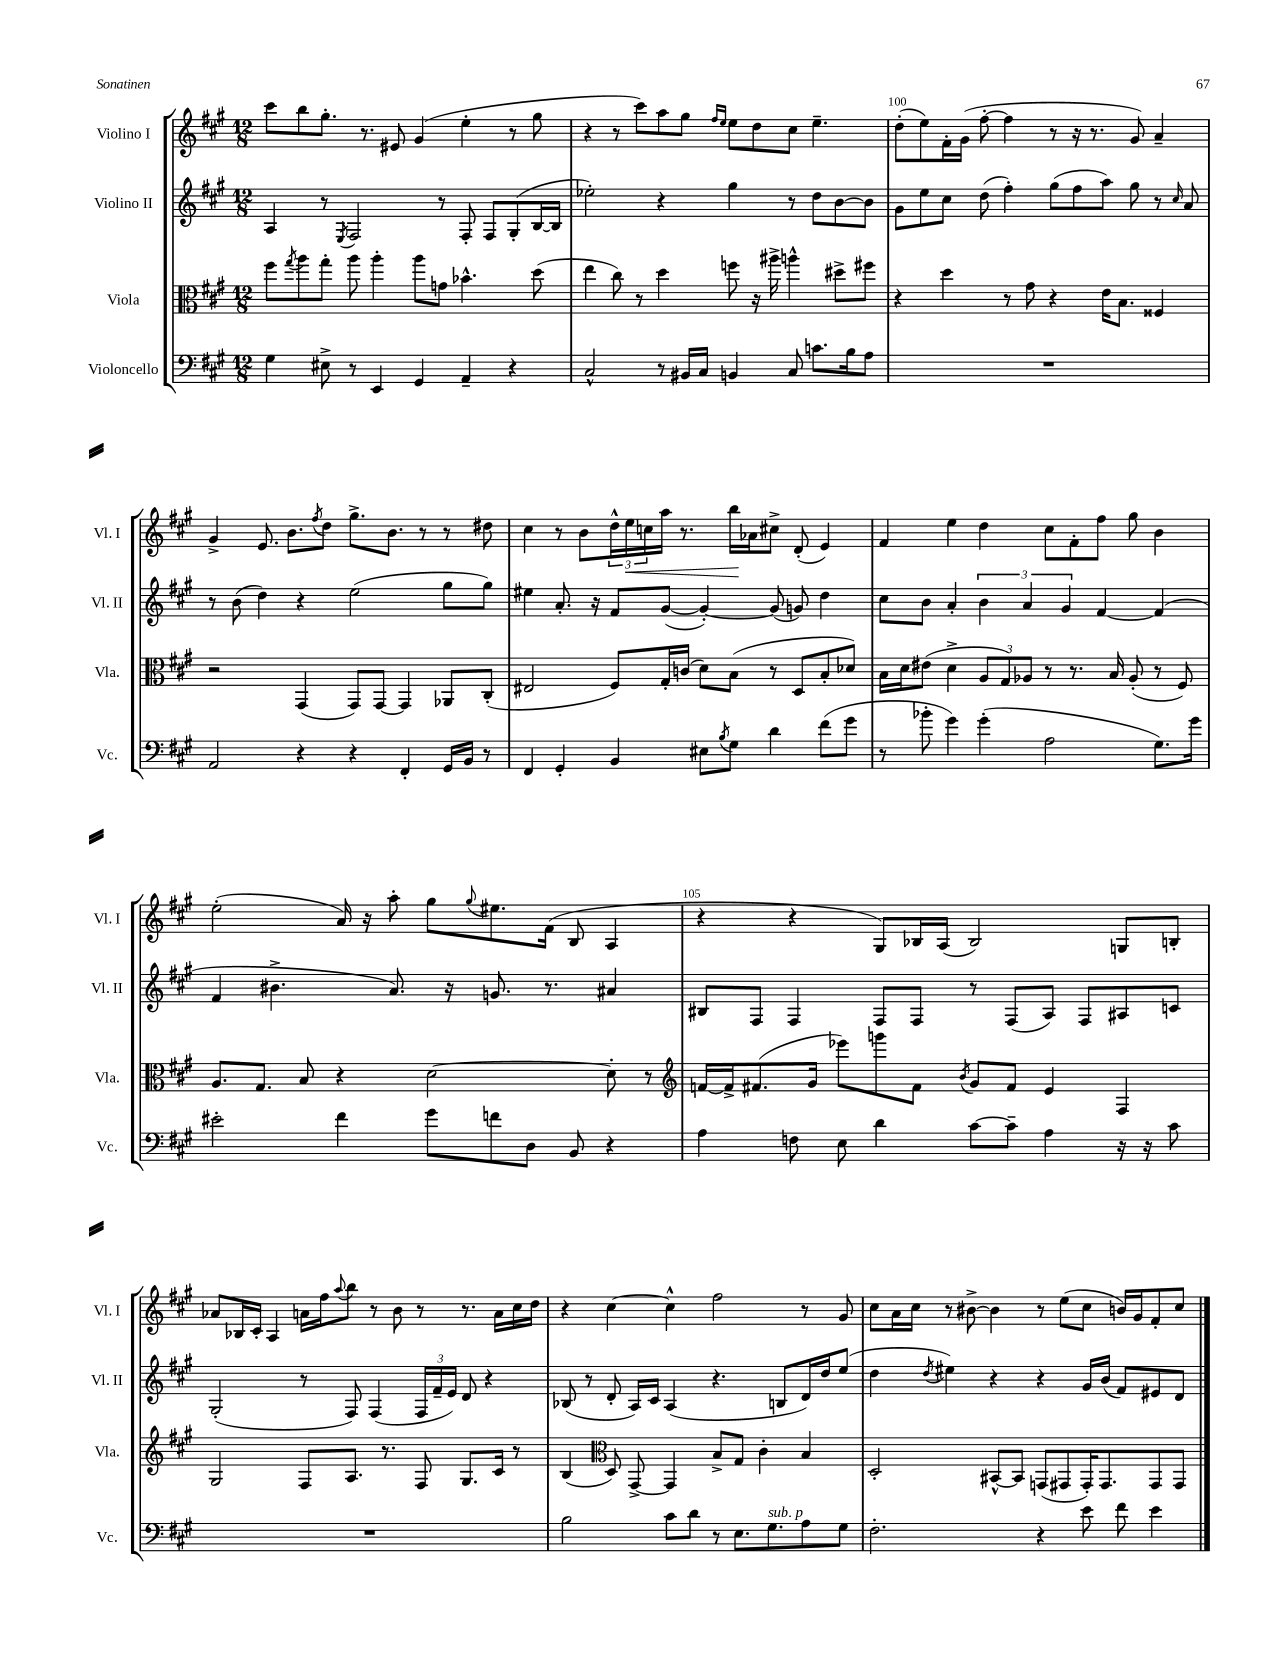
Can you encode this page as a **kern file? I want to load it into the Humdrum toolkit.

**kern	**kern	**kern	**kern	**dynam
*part4	*part3	*part2	*part1	*part1
*staff4	*staff3	*staff2	*staff1	*staff1
*I"Violoncello	*I"Viola	*I"Violino II	*I"Violino I	*
*I'Vc.	*I'Vla.	*I'Vl. II	*I'Vl. I	*
*clefF4	*clefC3	*clefG2	*clefG2	*
*k[f#c#g#]	*k[f#c#g#]	*k[f#c#g#]	*k[f#c#g#]	*
*M12/8	*M12/8	*M12/8	*M12/8	*
=98	=98	=98	=98	=98
4G#\	8ff#\L	4A/	8ccc#\L	.
.	8qgg#/	.	.	.
.	8aa\	.	8bb\	.
8E#X^\	8gg#'\J	8r	8.gg#'\J	.
.	.	8qE/	.	.
8r	8aa\	2F#/	.	.
.	.	.	8.r	.
4EE/	4aa'\	.	.	.
.	.	.	8e#X/	.
4GG#/	8aa\L	.	(4g#/	.
.	8gn\J	8r	.	.
4AA~/	4.b-X^^\	8F#'/	4ee'\	.
.	.	8F#/L	.	.
4r	.	(8G#'/	8r	.
.	(8dd\	[16B/L	8gg#\	.
.	.	16B/JJ]	.	.
=99	=99	=99	=99	=99
2C#^^/	4ee\	2ee-X'\)	4r	.
.	8cc#\)	.	8r	.
.	8r	.	8ccc#\L)	.
8r	4dd\	4r	8aa\	.
16BB#X/LL	.	.	8gg#\J	.
16C#/JJ	.	.	.	.
.	.	.	16qqff#/LL	.
.	.	.	16qqee/JJ	.
4BBn/	8ffn\	4gg#\	8ee\L	.
.	16r	.	8dd\	.
.	16aa#X^\	.	.	.
8C#/	4aan^^\	8r	8cc#\J	.
8.cn\L	.	8dd\L	4.ee~\	.
.	8dd#X^\L	[8b\	.	.
16B\k	.	.	.	.
8A\J	8ff#X\J	8b\J]	.	.
=100	=100	=100	=100	=100
1.r	4r	8g#\L	(8dd'\L	.
.	.	8ee\	8ee\)	.
.	4dd\	8cc#\J	16f#'\L	.
.	.	.	(16g#\JJ	.
.	.	(8dd\	[8ff#'\	.
.	8r	4ff#'\)	4ff#\]	.
.	8g#\	.	.	.
.	4r	(8gg#\L	8r	.
.	.	8ff#\	16r	.
.	.	.	8.r	.
.	16e\KL	8aa\J)	.	.
.	8.B\J	.	.	.
.	.	8gg#\	8g#/)	.
.	4F##X/	8r	4a~/	.
.	.	16qqcc#/	.	.
.	.	8a/	.	.
!!LO:LB:g=z
=101	=101	=101	=101	=101
2AA/	2r	8r	4g#^/	.
.	.	(8b\	.	.
.	.	4dd\)	8.e/	.
.	.	.	8.b\L	.
4r	(4GG#/	4r	.	.
.	.	.	8qff#/	.
.	.	.	8dd\J	.
4r	8GG#/L)	(2ee\	8.gg#^\L	.
.	[8GG#/J	.	.	.
.	.	.	8.b\J	.
4FF#'/	4GG#/]	.	.	.
.	.	.	8r	.
16GG#/LL	8AA-X/L	8gg#\L	8r	.
16BB/JJ	.	.	.	.
8r	(8C#'/J	8gg#\J)	8dd#X\	.
=102	=102	=102	=102	=102
4FF#/	2E#X/	4ee#X\	4cc#\	.
4GG#'/	.	8.a'/	8r	.
.	.	.	8b\L	.
.	.	16r	.	.
4BB/	8F#/L)	8f#/L	24dd^^\L	.
!	!	!	!	!LO:HP:b
.	.	.	24ee\	<
.	.	.	24ccn\	.
.	16G#'/L	([8g#/J	16aa\JJ	.
.	(16cn/JJ	.	8.r	.
8E#X\L	8d\L)	4g#'/_)	.	.
8qB/	.	.	.	.
8G#\J	(8B\J	.	16bb\LL	.
.	.	.	16a-X\J	[
4d\	8r	(8g#/]	8cc#X^\J	.
.	8D/L	8gn/)	(8d'/	.
(8f#\L	8B'/	4dd\	4e/)	.
8g#\J	8d-X/J)	.	.	.
=103	=103	=103	=103	=103
8r	16B\LL	8cc#\L	4f#/	.
.	16d\J	.	.	.
8b-X'\	(8e#X\J	8b\J	.	.
4g#\)	4d^\	4a'/	4ee\	.
(4g#'\	12A/L	6b\	4dd\	.
.	12G#/)	.	.	.
.	12A-X/J	6a/	.	.
2A\	8r	.	8cc#\L	.
.	.	6g#/	.	.
.	8.r	.	8f#'\	.
.	.	[4f#/	8ff#\J	.
.	16B/	.	.	.
.	(8A-'/	.	8gg#\	.
8.G#\L)	8r	(4f#/]	4b\	.
.	8F#/)	.	.	.
16g#\Jk	.	.	.	.
!!LO:LB:g=z
=104	=104	=104	=104	=104
2e#X'\	8.A/L	4f#/	(2ee'\	.
.	8.G#/J	.	.	.
.	.	4.b#X^\	.	.
.	8B/	.	.	.
4f#\	4r	.	16a/)	.
.	.	.	16r	.
.	.	8.a/)	8aa'\	.
8g#\L	[2d\	.	8gg#\L	.
.	.	16r	.	.
.	.	.	8qqgg#/	.
8fn\	.	8.gn/	8.ee#X\	.
8D\J	.	.	.	.
.	.	8.r	(16f#\Jk	.
8BB/	.	.	8B/	.
4r	8d'\]	4a#X/	4A/	.
.	8r	.	.	.
=105	=105	=105	=105	=105
*	*clefG2	*	*	*
4A\	[16fn/LL	8B#X/L	4r	.
.	16f^/J]	.	.	.
.	(8.f#X/	8F#/J	.	.
8Fn\	.	4F#/	4r	.
.	16g#/Jk	.	.	.
8E\	8eee-X\L)	.	.	.
4d\	8gggn\	8F#/L	8G#/L)	.
.	8f#\J	8F#/J	16B-X/L	.
.	.	.	(16A/JJ	.
.	8qb/	.	.	.
[8c#\L	8g#/L	8r	2B-/)	.
8c#~\J]	8f#/J	(8F#/L	.	.
4A\	4e/	8A/J)	.	.
.	.	8F#/L	.	.
16r	4F#/	8A#X/	8Gn/L	.
16r	.	.	.	.
8c#\	.	8cn/J	8Bn'/J	.
!!LO:LB:g=z
=106	=106	=106	=106	=106
1.r	2G#/	(2G#'/	8a-X/L	.
.	.	.	16B-X/L	.
.	.	.	16c#'/JJ	.
.	.	.	4A/	.
.	8F#/L	8r	16an\LL	.
.	.	.	16ff#\J	.
.	.	.	8qqaa/	.
.	8.A/J	8F#/)	8bb\J	.
.	.	(4F#/	8r	.
.	8.r	.	.	.
.	.	.	8b\	.
.	8F#/	24F#/LL	8r	.
.	.	24f#~/	.	.
.	.	24e/JJ)	.	.
.	8.G#/L	8d/	8.r	.
.	.	4r	.	.
.	16c#/Jk	.	16a\LL	.
.	8r	.	16cc#\	.
.	.	.	16dd\JJ	.
=107	=107	=107	=107	=107
2B\	(4B/	(8B-X/	4r	.
.	.	8r	.	.
*	*clefC3	*	*	*
.	8D/)	8d'/	[4cc#\	.
.	[8GG#^/	16A/LL)	.	.
.	.	16c#/JJ	.	.
8c#\L	4GG#/]	(4A/	4cc#^^\]	.
8d\J	.	.	.	.
8r	8B^/L	4.r	2ff#\	.
8.E\L	8G#/J	.	.	.
.	4c#'\	.	.	.
!LO:TX:a:i:t=sub. p	!	!	!	!
8.G#\	.	.	.	.
.	.	8Bn/L	.	.
8A\	4B/	16d/L)	8r	.
.	.	16dd/J	.	.
8G#\J	.	(8ee/J	8g#/	.
=108	=108	=108	=108	=108
2.F#'\	2D'/	4dd\	8cc#\L	.
.	.	.	16a\L	.
.	.	.	16cc#\JJ	.
.	.	8qdd/	.	.
.	.	4ee#X\)	8r	.
.	.	.	[8b#X^\	.
.	[8BB#X^^/L	4r	4b#\]	.
.	8BB#/J]	.	.	.
4r	(8GGn/L	4r	8r	.
.	8GG#X/	.	(8ee\L	.
8e\	16GG#'/K)	16g#/LL	8cc#\J	.
.	8.GG#/	(16b/JJ	.	.
8f#\	.	8f#/L)	16bn/LL)	.
.	.	.	16g#/J	.
4e\	8GG#/	8e#X/	8f#'/	.
.	8GG#/J	8d/J	8cc#/J	.
==	==	==	==	==
*-	*-	*-	*-	*-
